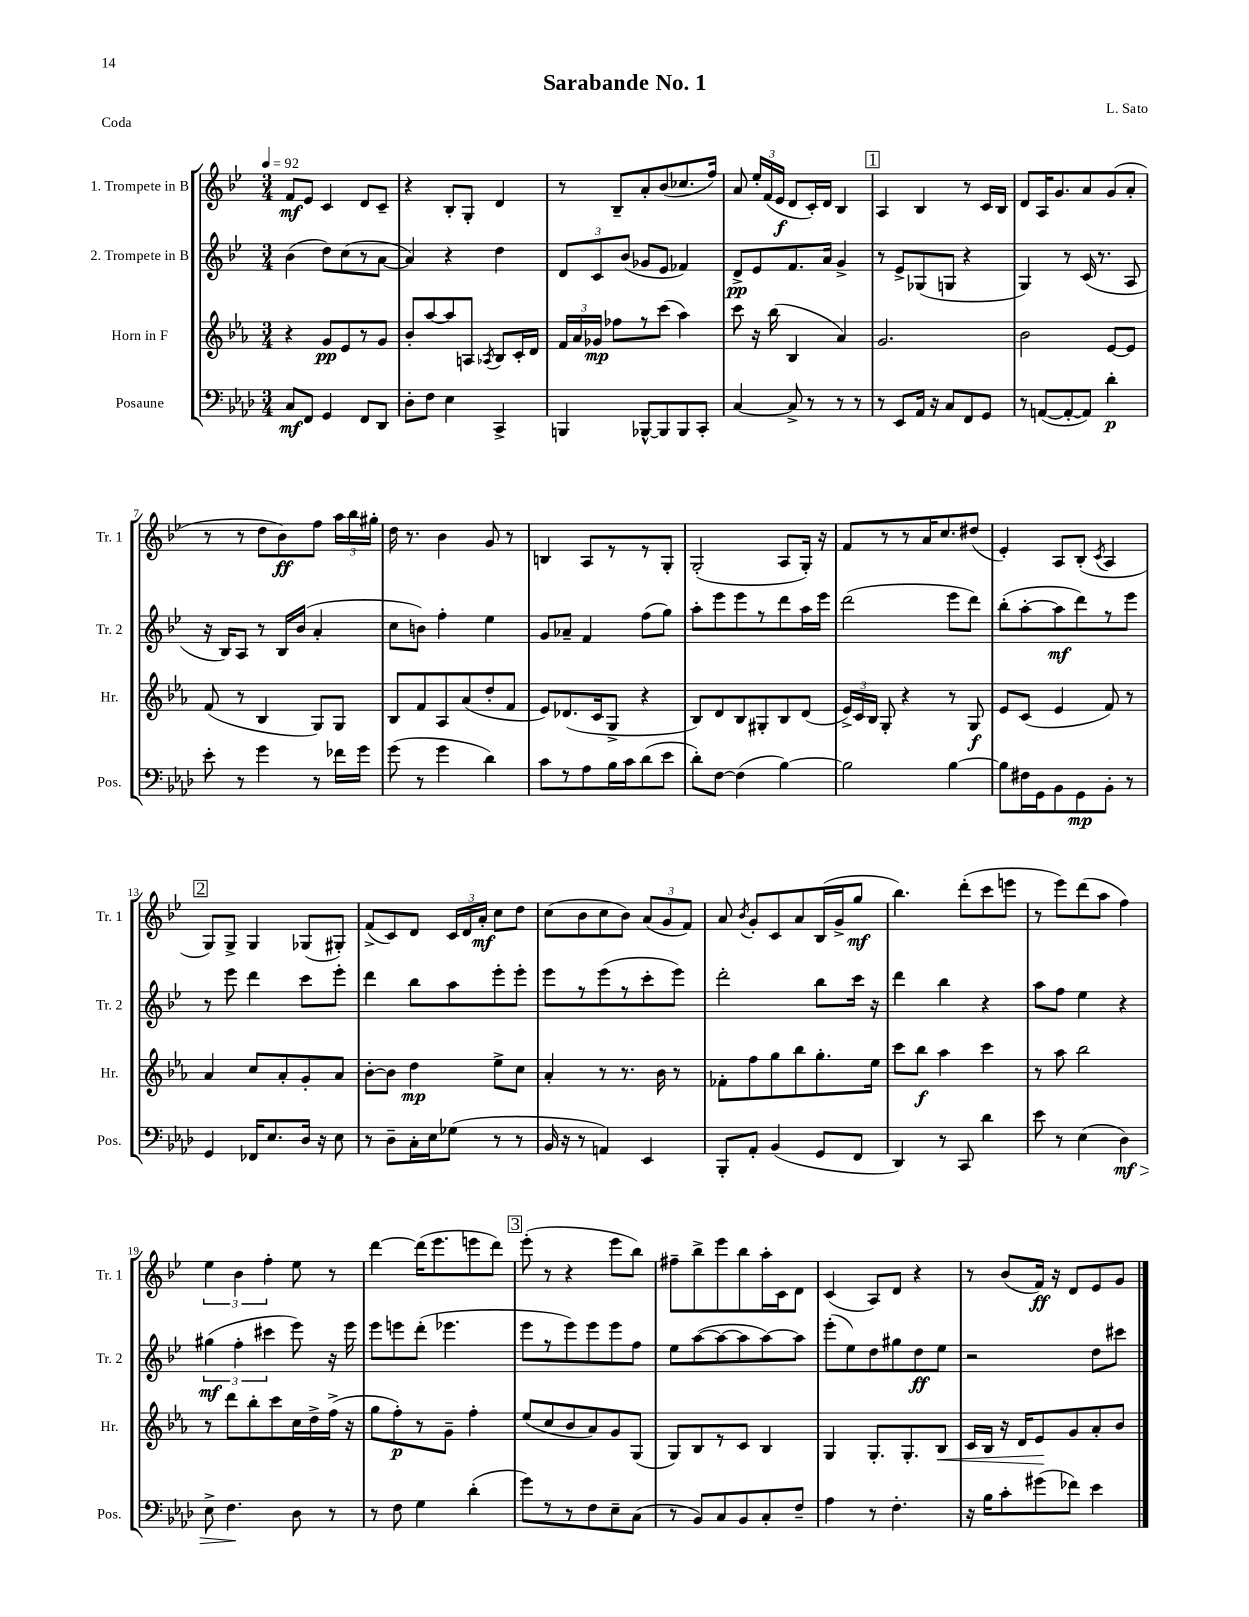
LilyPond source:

\header { title = "Sarabande No. 1" composer = "L. Sato" piece = "Coda" }
<<
\new StaffGroup <<
\new Staff = "s0" \with { instrumentName = "1. Trompete in B" shortInstrumentName = "Tr. 1" } {
    \clef treble \key bes \major \numericTimeSignature \time 3/4 \tempo 4 = 92
    \autoBeamOff f'8[\mf ees'8] c'4 d'8[ c'8]-- |
    r4 bes8[-. g8]-. d'4 |
    r8 bes8[-- a'8-. bes'8( ces''8. f''16]) |
    a'8 \tuplet 3/2 { ees''16[-. f'16( ees'16]\f } d'8[ c'16-.) d'16] bes4 |
    \mark \markup { \box "1" } a4 bes4 r8 c'16[ bes16] |
    d'8[ a16 g'8. a'8 g'8( a'8]-. |
    r8 r8 d''8[ bes'8\ff) f''8] \tuplet 3/2 { a''16[ bes''16 gis''16]-. } |
    d''16 r8. bes'4 g'8 r8 |
    b4 a8[ r8 r8 g8]-. |
    g2-.( a8[ g16]-.) r16 |
    f'8[ r8 r8 a'16 c''8. dis''8]( |
    ees'4-.) a8[ bes8]-.( \acciaccatura { c'8 } a4 |
    \mark \markup { \box "2" } g8[) g8]-> g4 ges8[( gis8]-.) |
    f'8[->( c'8) d'8] \tuplet 3/2 { c'16[ d'16 a'16]-.\mf } c''8[ d''8] |
    c''8[( bes'8 c''8 bes'8]) \tuplet 3/2 { a'8[( g'8 f'8]) } |
    a'8 \acciaccatura { bes'8 } g'8[-. c'8 a'8 bes16( g'16-> g''8]\mf |
    bes''4.) d'''8[-.( c'''8 e'''8] |
    r8 ees'''8[) d'''8( a''8] f''4) |
    \tuplet 3/2 { ees''4 bes'4 f''4-. } ees''8 r8 |
    d'''4~ d'''16[( ees'''8. e'''8 d'''8]) |
    \mark \markup { \box "3" } ees'''8-.( r8 r4 ees'''8[ bes''8]) |
    fis''8[-- bes''8-> ees'''8 bes''8 a''16-. c'16 d'8] |
    c'4( a8[) d'8] r4 |
    r8 bes'8[( f'16]\ff) r16 d'8[ ees'8 g'8] \bar "|." |
}
\new Staff = "s1" \with { instrumentName = "2. Trompete in B" shortInstrumentName = "Tr. 2" } {
    \clef treble \key bes \major \numericTimeSignature \time 3/4
    \autoBeamOff bes'4( d''8[) c''8( r8 a'8]~ |
    a'4) r4 d''4 |
    \tuplet 3/2 { d'8[ c'8 bes'8]( } ges'8[ ees'8] fes'4) |
    d'8[->\pp ees'8 f'8. a'16] g'4-> |
    \mark \markup { \box "1" } r8 ees'8[-> ges8( g8] r4 |
    g4) r8 c'16( r8. a8 |
    r16 bes16[) a8] r8 bes16[ bes'16]( a'4-. |
    c''8[ b'8]) f''4-. ees''4 |
    g'8[ aes'8]-- f'4 f''8[( g''8]) |
    a''8[-. ees'''8 ees'''8 r8 d'''8 a''16 ees'''16] |
    d'''2( ees'''8[ d'''8]) |
    bes''8[-.( a''8~-. a''8\mf d'''8) r8 ees'''8] |
    \mark \markup { \box "2" } r8 ees'''8 d'''4 c'''8[ ees'''8]-. |
    d'''4 bes''8[ a''8 ees'''8-. ees'''8]-. |
    ees'''8[ r8 ees'''8( r8 c'''8-. ees'''8]) |
    d'''2-. bes''8[ c'''16] r16 |
    d'''4 bes''4 r4 |
    a''8[ f''8] ees''4 r4 |
    \tuplet 3/2 { gis''4\mf( f''4-. cis'''4 } ees'''8) r16 ees'''16 |
    ees'''8[ e'''8 d'''8]-.( ees'''4. |
    \mark \markup { \box "3" } ees'''8[ r8 ees'''8) ees'''8 ees'''8 f''8] |
    ees''8[ a''8~( a''8~ a''8 a''8~) a''8] |
    ees'''8[-.( ees''8) d''8 gis''8 d''8\ff ees''8] |
    r2 d''8[ cis'''8] \bar "|." |
}
\new Staff = "s2" \with { instrumentName = "Horn in F" shortInstrumentName = "Hr." } {
    \clef treble \key ees \major \numericTimeSignature \time 3/4
    \autoBeamOff r4 g'8[\pp ees'8 r8 g'8] |
    bes'8[-. aes''8~ aes''8 a8] \acciaccatura { aes8 } bes8[ c'16-. d'16] |
    \tuplet 3/2 { f'16[ aes'16 ges'16]\mp } fes''8[ r8 c'''8]( aes''4) |
    c'''8 r16 bes''16( bes4 aes'4) |
    \mark \markup { \box "1" } g'2. |
    bes'2 ees'8[~ ees'8] |
    f'8( r8 bes4 g8[) g8] |
    bes8[ f'8 aes8 aes'8( d''8-. f'8] |
    ees'8[) des'8.( c'16 g8]-> r4 |
    bes8[) d'8 bes8 gis8-. bes8 d'8]( |
    \tuplet 3/2 { ees'16[->) c'16 bes16] } g8-. r4 r8 g8\f |
    ees'8[ c'8]( ees'4 f'8) r8 |
    \mark \markup { \box "2" } aes'4 c''8[ aes'8-. g'8-. aes'8] |
    bes'8[~-. bes'8] d''4\mp ees''8[-> c''8] |
    aes'4-. r8 r8. bes'16 r8 |
    fes'8[-. f''8 g''8 bes''8 g''8.-. ees''16] |
    c'''8[ bes''8]\f aes''4 c'''4 |
    r8 aes''8 bes''2 |
    r8 d'''8[ bes''8-. c'''8 c''16 d''16-> f''16]->( r16 |
    g''8[ f''8-.\p) r8 g'8]-- f''4-. |
    \mark \markup { \box "3" } ees''8[( c''8 bes'8 aes'8) g'8 g8]( |
    g8[) bes8 r8 c'8] bes4 |
    g4 g8.[-. g8.-. bes8]\< |
    c'16[ bes16] r16 d'16[ ees'8\! g'8 aes'8-. bes'8] \bar "|." |
}
\new Staff = "s3" \with { instrumentName = "Posaune" shortInstrumentName = "Pos." } {
    \clef bass \key aes \major \numericTimeSignature \time 3/4
    \autoBeamOff c8[\mf f,8] g,4 f,8[ des,8] |
    des8[-. f8] ees4 c,4-> |
    b,,4 bes,,8[~-^ bes,,8 bes,,8 c,8]-. |
    c4~ c8-> r8 r8 r8 |
    \mark \markup { \box "1" } r8 ees,8[ aes,16] r16 c8[ f,8 g,8] |
    r8 a,8[~( a,8~-. a,8]) des'4-.\p |
    ees'8-. r8 g'4 r8 fes'16[ g'16] |
    g'8( r8 g'4 des'4) |
    c'8[ r8 aes8 bes16 c'16 des'8( ees'8] |
    des'8[-.) f8]~ f4( bes4~) |
    bes2 bes4~ |
    bes8[ fis16 g,16 bes,8 g,8\mp bes,8]-. r8 |
    \mark \markup { \box "2" } g,4 fes,16[ ees8. des16] r16 ees8 |
    r8 des8[-- c16-. ees16 ges8]( r8 r8 |
    bes,16 r16 r8 a,4) ees,4 |
    bes,,8[-. aes,8]-. bes,4( g,8[ f,8] |
    des,4) r8 c,8 des'4 |
    ees'8 r8 ees4( des4\mf\>) |
    ees8-> f4.\! des8 r8 |
    r8 f8 g4 des'4-.( |
    \mark \markup { \box "3" } g'8[) r8 r8 f8 ees8-- c8]( |
    r8 bes,8[) c8 bes,8 c8-. f8]-- |
    aes4 r8 f4.-. |
    r16 bes16[ c'8-. gis'8( fes'8]) ees'4 \bar "|." |
}
>>
>>
